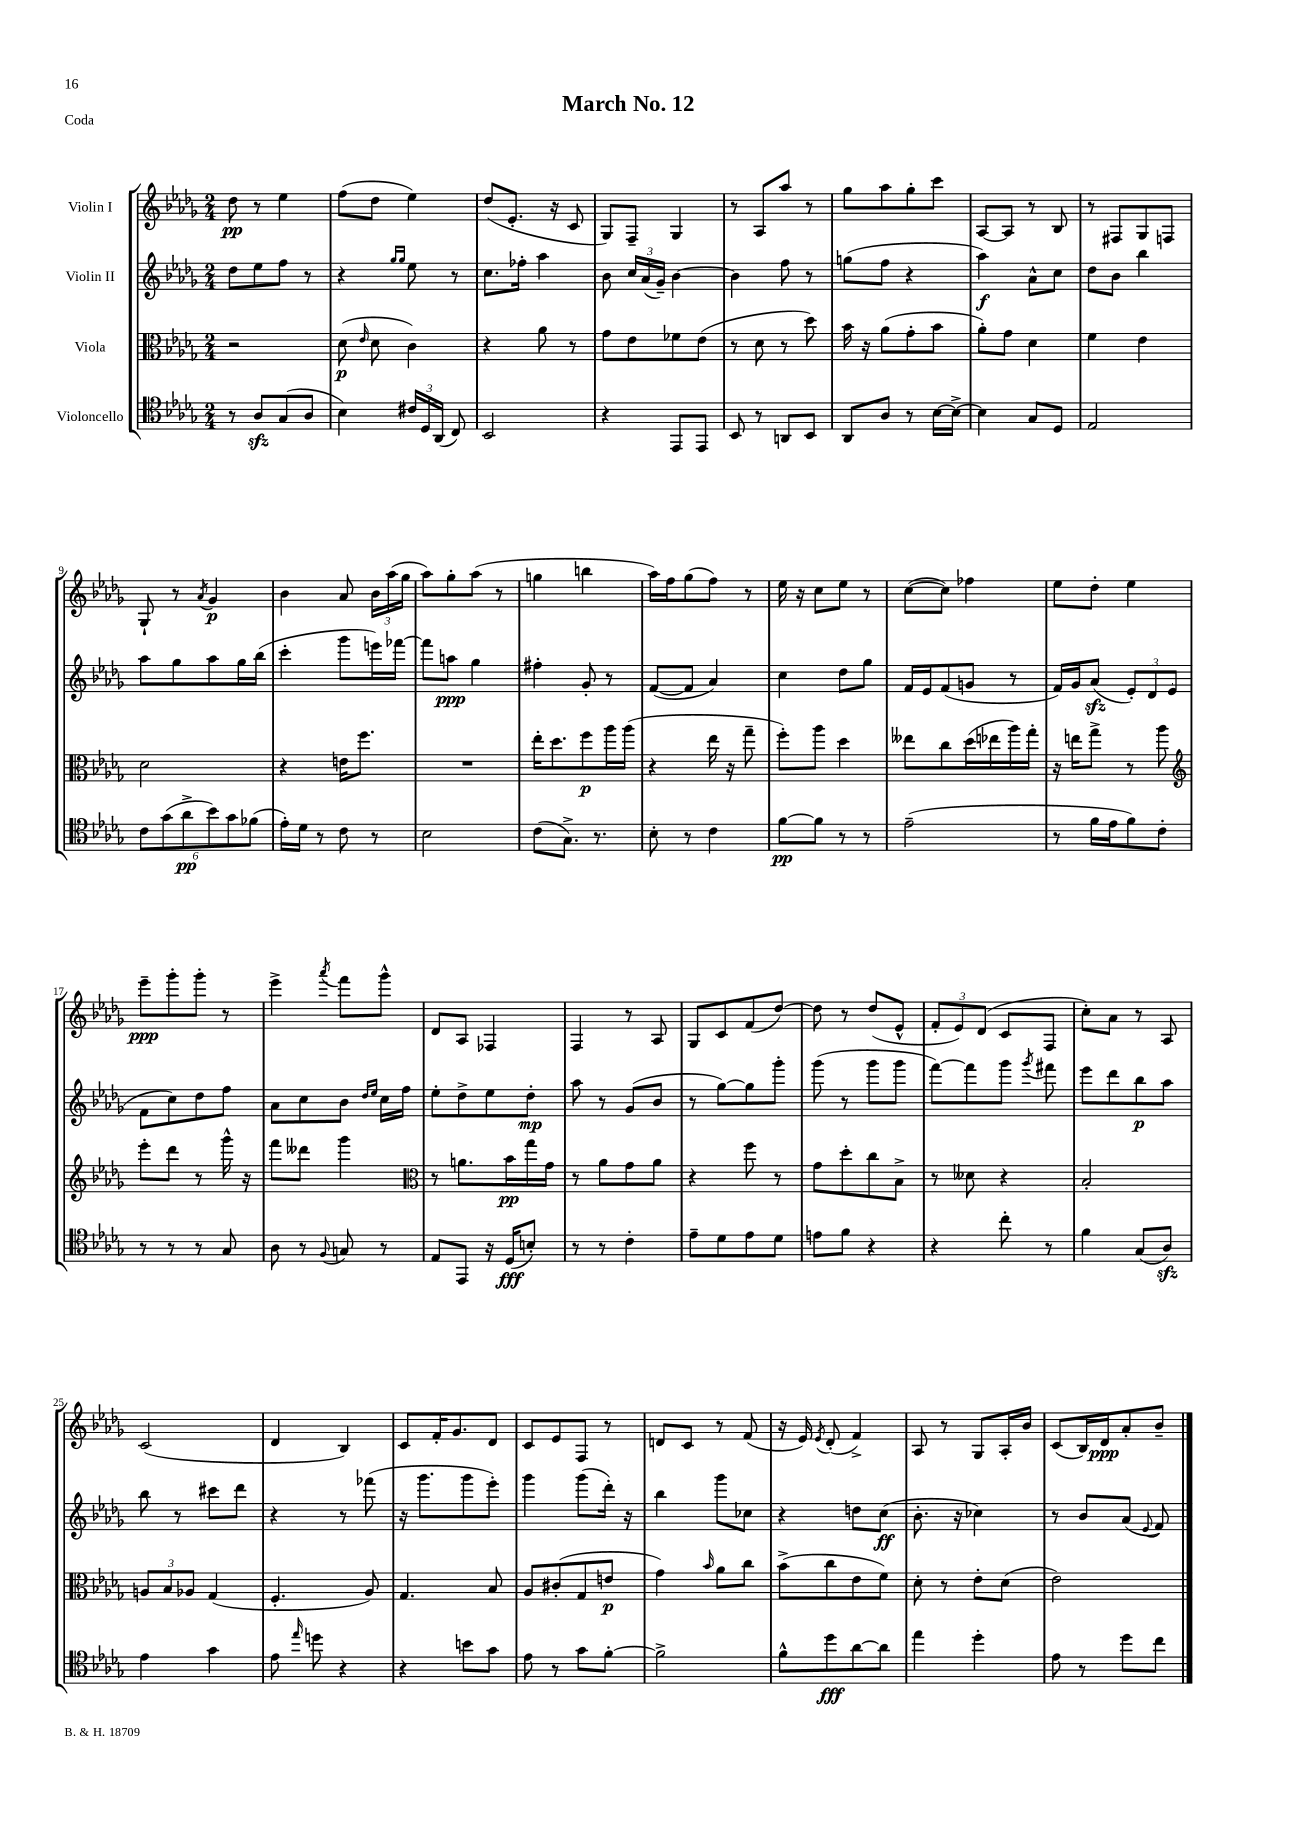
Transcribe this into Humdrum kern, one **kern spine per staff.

**kern	**dynam	**kern	**dynam	**kern	**dynam	**kern	**dynam
*part4	*part4	*part3	*part3	*part2	*part2	*part1	*part1
*staff4	*staff4	*staff3	*staff3	*staff2	*staff2	*staff1	*staff1
*I"Violoncello	*	*I"Viola	*	*I"Violin II	*	*I"Violin I	*
*clefC4	*	*clefC3	*	*clefG2	*	*clefG2	*
*k[b-e-a-d-g-]	*	*k[b-e-a-d-g-]	*	*k[b-e-a-d-g-]	*	*k[b-e-a-d-g-]	*
*M2/4	*	*M2/4	*	*M2/4	*	*M2/4	*
=1	=1	=1	=1	=1	=1	=1	=1
8r	.	2r	.	8dd-\L	.	8dd-\	pp
8A-zz/L	.	.	.	8ee-\	.	8r	.
(8G-/	.	.	.	8ff\J	.	4ee-\	.
8A-/J	.	.	.	8r	.	.	.
=2	=2	=2	=2	=2	=2	=2	=2
4B-\)	.	(8d-\	p	4r	.	(8ff\L	.
.	.	16qqe-/	.	.	.	.	.
.	.	8d-\	.	.	.	8dd-\J	.
.	.	.	.	16qqgg-/LL	.	.	.
.	.	.	.	16qqgg-/JJ	.	.	.
24c#X/LL	.	4c\)	.	8ee-\	.	4ee-\)	.
24D-/	.	.	.	.	.	.	.
(24AA-/JJ	.	.	.	.	.	.	.
8C/)	.	.	.	8r	.	.	.
=3	=3	=3	=3	=3	=3	=3	=3
2BB-/	.	4r	.	8.cc\L	.	(8dd-/L	.
.	.	.	.	.	.	8.e-'/J	.
.	.	.	.	16ff-X'\Jk	.	.	.
.	.	8a-\	.	4aa-\	.	.	.
.	.	.	.	.	.	16r	.
.	.	8r	.	.	.	8c/	.
=4	=4	=4	=4	=4	=4	=4	=4
4r	.	8g-\L	.	8b-\	.	8G-/L)	.
.	.	8e-\	.	24cc/LL	.	8F~/J	.
.	.	.	.	(24a-/	.	.	.
.	.	.	.	24g-~/JJ)	.	.	.
8EE-/L	.	8f-X\	.	[4b-\	.	4G-/	.
8EE-/J	.	(8e-\J	.	.	.	.	.
=5	=5	=5	=5	=5	=5	=5	=5
8BB-/	.	8r	.	4b-\]	.	8r	.
8r	.	8d-\	.	.	.	8A-/L	.
8AAn/L	.	8r	.	8ff\	.	8aa-/J	.
8BB-/J	.	8dd-\)	.	8r	.	8r	.
=6	=6	=6	=6	=6	=6	=6	=6
8AA-/L	.	16b-\	.	(8ggn\L	.	8gg-\L	.
.	.	16r	.	.	.	.	.
8A-/J	.	(8a-\L	.	8ff\J	.	8aa-\	.
8r	.	8g-'\	.	4r	.	8gg-'\	.
[16B-\LL	.	8b-\J	.	.	.	8ccc\J	.
16B-^\JJ_	.	.	.	.	.	.	.
=7	=7	=7	=7	=7	=7	=7	=7
4B-\]	.	8a-'\L)	.	4aa-\)	f	[8A-/L	.
.	.	8g-\J	.	.	.	8A-/J]	.
8G-/L	.	4d-\	.	8a-^^\L	.	8r	.
8D-/J	.	.	.	8cc\J	.	8B-/	.
=8	=8	=8	=8	=8	=8	=8	=8
2E-/	.	4f\	.	8dd-\L	.	8r	.
.	.	.	.	8b-\J	.	8F#X/L	.
.	.	4e-\	.	4bb-\	.	8G-/	.
.	.	.	.	.	.	8Fn/J	.
!!LO:LB:g=z
=9	=9	=9	=9	=9	=9	=9	=9
12c\L	.	2d-\	.	8aa-\L	.	8G-`/	.
(12g-\	.	.	.	.	.	.	.
.	.	.	.	8gg-\	.	8r	.
12a-^\	pp	.	.	.	.	.	.
.	.	.	.	.	.	8qa-/	.
12b-\)	.	.	.	8aa-\	.	4g-/	p
12g-\	.	.	.	.	.	.	.
.	.	.	.	16gg-\L	.	.	.
(12f-X\J	.	.	.	.	.	.	.
.	.	.	.	(16bb-\JJ	.	.	.
=10	=10	=10	=10	=10	=10	=10	=10
16e-'\LL)	.	4r	.	4ccc'\	.	4b-\	.
16d-\JJ	.	.	.	.	.	.	.
8r	.	.	.	.	.	.	.
8c\	.	16en\KL	.	8ggg-\L	.	8a-/	.
.	.	8.ff\J	.	.	.	.	.
8r	.	.	.	16eeen\L)	.	24b-\LL	.
.	.	.	.	.	.	(24aa-\	.
.	.	.	.	[16fff-X\JJ	.	.	.
.	.	.	.	.	.	24gg-\JJ	.
=11	=11	=11	=11	=11	=11	=11	=11
2B-\	.	2r	.	8fff-\L]	.	8aa-\L)	.
.	.	.	.	8aan\J	ppp	8gg-'\	.
.	.	.	.	4gg-\	.	(8aa-\J	.
.	.	.	.	.	.	8r	.
=12	=12	=12	=12	=12	=12	=12	=12
(8c\L	.	16ee-'\KL	.	4ff#X'\	.	4ggn\	.
.	.	8.dd-\	.	.	.	.	.
8.G-^\J)	.	.	.	.	.	.	.
.	.	8ff\	p	8g-'/	.	4bbn\	.
8.r	.	.	.	.	.	.	.
.	.	16aa-\L	.	8r	.	.	.
.	.	(16aa-\JJ	.	.	.	.	.
=13	=13	=13	=13	=13	=13	=13	=13
8B-'\	.	4r	.	([8f/L	.	16aa-\LL)	.
.	.	.	.	.	.	16ff\J	.
8r	.	.	.	8f/J]	.	(8gg-\	.
4c\	.	16ee-\	.	4a-/)	.	8ff\J)	.
.	.	16r	.	.	.	.	.
.	.	8gg-~\	.	.	.	8r	.
=14	=14	=14	=14	=14	=14	=14	=14
[8f\L	pp	8ff'\L)	.	4cc\	.	16ee-\	.
.	.	.	.	.	.	16r	.
8f\J]	.	8aa-\J	.	.	.	8cc\L	.
8r	.	4dd-\	.	8dd-\L	.	8ee-\J	.
8r	.	.	.	8gg-\J	.	8r	.
=15	=15	=15	=15	=15	=15	=15	=15
(2e-~\	.	8ee--X\L	.	16f/LL	.	([8cc\L	.
.	.	.	.	16e-/J	.	.	.
.	.	8cc\	.	(8f/	.	8cc\J])	.
.	.	(16dd-\L	.	8gn/J	.	4ff-X\	.
.	.	16ee-X\	.	.	.	.	.
.	.	16aa-\)	.	8r	.	.	.
.	.	16gg-'\JJ	.	.	.	.	.
=16	=16	=16	=16	=16	=16	=16	=16
8r	.	16r	.	16f/LL)	.	8ee-\L	.
.	.	16een\KL	.	16g-/J	.	.	.
16f\LL	.	8gg-^\J	.	(8a-zz/J	.	8dd-'\J	.
16e-\J	.	.	.	.	.	.	.
8f\)	.	8r	.	12e-'/L)	.	4ee-\	.
.	.	.	.	12d-/	.	.	.
8c'\J	.	8aa-\	.	.	.	.	.
.	.	.	.	(12e-/J	.	.	.
!!LO:LB:g=z
=17	=17	=17	=17	=17	=17	=17	=17
*	*	*clefG2	*	*	*	*	*
8r	.	8eee-'\L	.	8f\L	.	8eee-~\L	ppp
8r	.	8ddd-\J	.	8cc\)	.	8ggg-'\	.
8r	.	8r	.	8dd-\	.	8ggg-'\J	.
8G-/	.	16ggg-^^\	.	8ff\J	.	8r	.
.	.	16r	.	.	.	.	.
=18	=18	=18	=18	=18	=18	=18	=18
8A-\	.	8fff\L	.	8a-\L	.	4eee-^\	.
8r	.	8ddd--X\J	.	8cc\	.	.	.
8qqF/	.	.	.	.	.	8qaaa-/	.
8Gn/	.	4ggg-\	.	8b-\J	.	8fff\L	.
.	.	.	.	16qqdd-/LL	.	.	.
.	.	.	.	16qqee-/JJ	.	.	.
8r	.	.	.	16cc\LL	.	8ggg-^^\J	.
.	.	.	.	16ff\JJ	.	.	.
=19	=19	=19	=19	=19	=19	=19	=19
*	*	*clefC3	*	*	*	*	*
8E-/L	.	8r	.	8ee-'\L	.	8d-/L	.
8EE-/J	.	8.an\L	.	8dd-^\	.	8A-/J	.
16r	.	.	.	8ee-\	.	4F-X/	.
(16D-/KL	fff	16b-\L	pp	.	.	.	.
8Bn'/J)	.	16gg-\	.	8dd-'\J	mp	.	.
.	.	16g-\JJ	.	.	.	.	.
=20	=20	=20	=20	=20	=20	=20	=20
8r	.	8r	.	8aa-\	.	4F/	.
8r	.	8a-\L	.	8r	.	.	.
4c'\	.	8g-\	.	(8g-/L	.	8r	.
.	.	8a-\J	.	8b-/J	.	8A-/	.
=21	=21	=21	=21	=21	=21	=21	=21
8e-~\L	.	4r	.	8r	.	8G-/L	.
8d-\	.	.	.	[8gg-\L)	.	8c/	.
8e-\	.	8ff\	.	8gg-\]	.	(8f/	.
8d-\J	.	8r	.	8ggg-'\J	.	[8dd-/J)	.
=22	=22	=22	=22	=22	=22	=22	=22
8en\L	.	8g-\L	.	(8ggg-\	.	8dd-\]	.
8f\J	.	8dd-'\	.	8r	.	8r	.
4r	.	8cc\	.	8ggg-\L	.	(8dd-/L	.
.	.	8B-^\J	.	8ggg-\J	.	8e-^^/J	.
=23	=23	=23	=23	=23	=23	=23	=23
4r	.	8r	.	[8fff\L)	.	12f'/L	.
.	.	.	.	.	.	12e-/)	.
.	.	8d--X\	.	8fff\]	.	.	.
.	.	.	.	.	.	(12d-/J	.
8cc'\	.	4r	.	8ggg-\J	.	8c/L	.
.	.	.	.	8qggg-/	.	.	.
8r	.	.	.	8fff#X\	.	8F/J	.
=24	=24	=24	=24	=24	=24	=24	=24
4f\	.	2B-'/	.	8eee-\L	.	8cc'\L)	.
.	.	.	.	8ddd-\	.	8a-\J	.
(8G-/L	.	.	.	8bb-\	p	8r	.
8A-zz/J)	.	.	.	8aa-\J	.	8A-/	.
!!LO:LB:g=z
=25	=25	=25	=25	=25	=25	=25	=25
4e-\	.	12An/L	.	8bb-\	.	(2c/	.
.	.	12B-/	.	.	.	.	.
.	.	.	.	8r	.	.	.
.	.	12A-X/J	.	.	.	.	.
4g-\	.	(4G-/	.	8ccc#X\L	.	.	.
.	.	.	.	8ddd-\J	.	.	.
=26	=26	=26	=26	=26	=26	=26	=26
8e-\	.	4.F'/	.	4r	.	4d-/	.
16qqee-/	.	.	.	.	.	.	.
8ddn\	.	.	.	.	.	.	.
4r	.	.	.	8r	.	4B-/)	.
.	.	8A-/)	.	(8fff-X\	.	.	.
=27	=27	=27	=27	=27	=27	=27	=27
4r	.	4.G-/	.	16r	.	8c/L	.
.	.	.	.	8.ggg-\L	.	.	.
.	.	.	.	.	.	16f'/K	.
.	.	.	.	.	.	8.g-/	.
8bn\L	.	.	.	8ggg-\	.	.	.
8g-\J	.	8B-/	.	8eee-'\J)	.	8d-/J	.
=28	=28	=28	=28	=28	=28	=28	=28
8e-\	.	8A-/L	.	4ggg-\	.	8c/L	.
8r	.	(8c#X'/	.	.	.	8e-/	.
8g-\L	.	8G-/	.	(8ggg-\L	.	8F/J	.
[8f'\J	.	8en/J	p	16ddd-'\Jk)	.	8r	.
.	.	.	.	16r	.	.	.
=29	=29	=29	=29	=29	=29	=29	=29
2f^\]	.	4g-\)	.	4bb-\	.	8dn/L	.
.	.	.	.	.	.	8c/J	.
.	.	16qqb-/	.	.	.	.	.
.	.	8a-\L	.	8ggg-\L	.	8r	.
.	.	8cc\J	.	8cc-X\J	.	(8f/	.
=30	=30	=30	=30	=30	=30	=30	=30
8f^^\L	.	(8b-^\L	.	4r	.	16r	.
.	.	.	.	.	.	16e-/)	.
.	.	.	.	.	.	8qe-/	.
8dd-\	fff	8cc\	.	.	.	(8d-'/	.
[8a-\	.	8e-\	.	8ddn\L	.	4f^/)	.
8a-\J]	.	8f\J)	.	(8cc\J	ff	.	.
=31	=31	=31	=31	=31	=31	=31	=31
4ee-\	.	8d-'\	.	8.b-'\	.	8A-/	.
.	.	8r	.	.	.	8r	.
.	.	.	.	16r	.	.	.
4dd-'\	.	8e-'\L	.	4cc-X\)	.	8G-/L	.
.	.	(8d-\J	.	.	.	16A-'/L	.
.	.	.	.	.	.	16b-/JJ	.
=32	=32	=32	=32	=32	=32	=32	=32
8e-\	.	2e-\)	.	8r	.	(8c/L	.
8r	.	.	.	8b-/L	.	16B-/L)	.
.	.	.	.	.	.	16d-/J	ppp
8dd-\L	.	.	.	(8a-/J	.	8a-'/	.
.	.	.	.	8qqe-/	.	.	.
8cc\J	.	.	.	8f/)	.	8b-~/J	.
==	==	==	==	==	==	==	==
*-	*-	*-	*-	*-	*-	*-	*-
